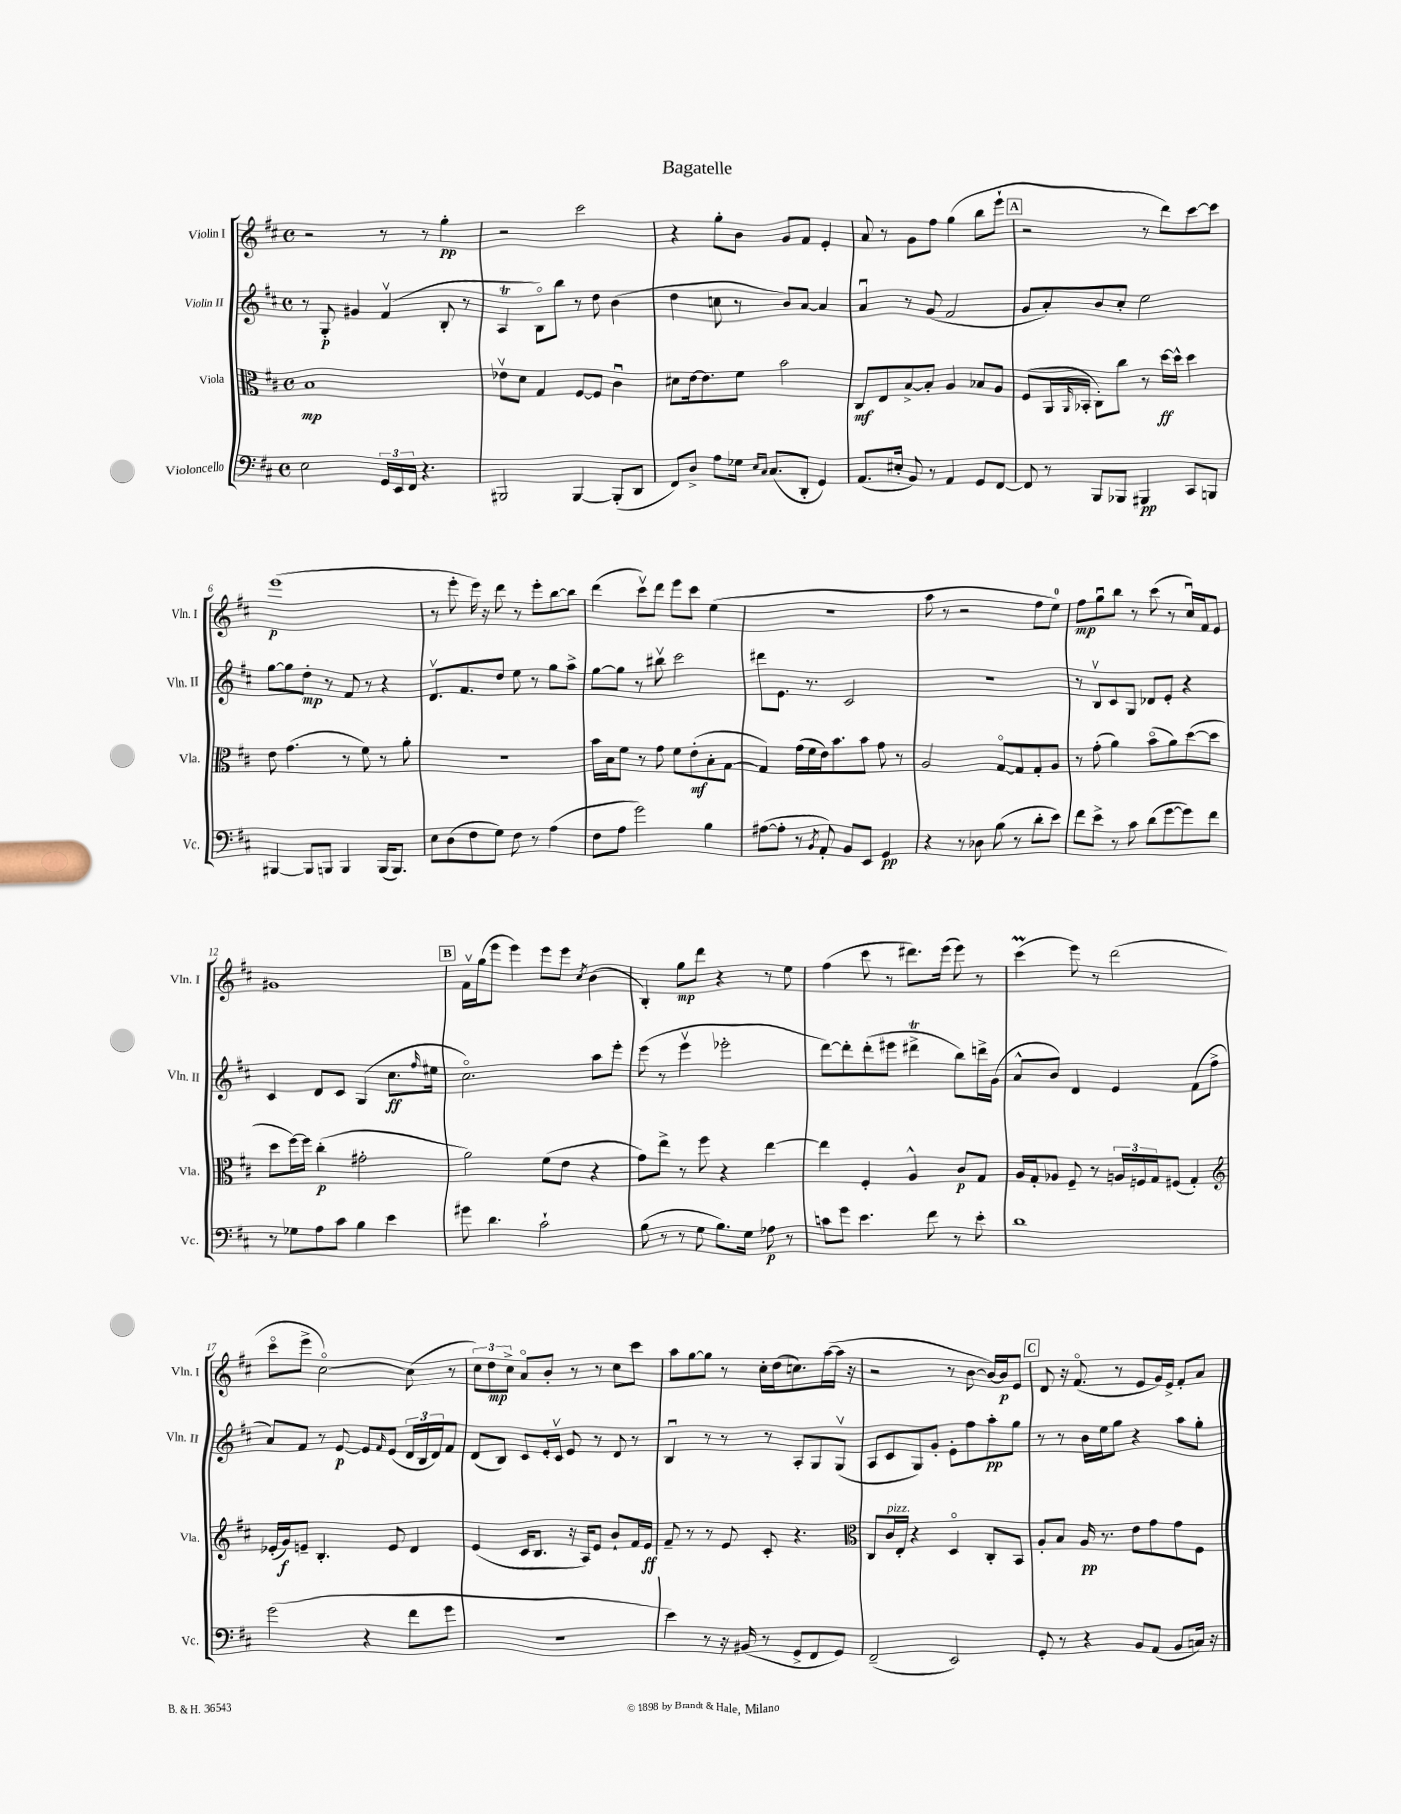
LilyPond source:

\header { title = "Bagatelle" }
<<
\new StaffGroup <<
\new Staff = "s0" \with { instrumentName = "Violin I" shortInstrumentName = "Vln. I" } {
    \clef treble \key d \major \defaultTimeSignature \time 4/4
    r2 r8 r8 g''4-.\pp |
    r2 cis'''2 |
    r4 g''8-. b'8 g'8 fis'8 e'4-. |
    a'8 r8 g'8 fis''8 g''4( b''8 e'''8-! |
    \mark \markup { \box "A" } r2 r8 d'''8) cis'''8~ cis'''8 |
    e'''1\p( |
    r8 e'''8-. e'''16) r16 d'''8 r8 e'''8-. b''8~ b''8 |
    d'''4( cis'''8\upbow) d'''8 e'''8 cis'''8 e''4( |
    R1 |
    a''8 r8 r2 fis''8 e''8-0) |
    fis''8\mp g''8\downbow b''8 r8 cis'''8( r8 cis''16\downbow) fis'16 e'8 |
    gis'1 |
    \mark \markup { \box "B" } fis'16\upbow g''16( e'''8 e'''4) e'''8 e'''8 \acciaccatura { cis''8 } b'4( |
    b4-.) g''8\mp d'''8 r4 r8 e''8 |
    fis''4( cis'''8 r8 dis'''8.) e'''16( e'''8) r8 |
    cis'''4\prall( e'''8) r8 d'''2( |
    cis'''8\flageolet e'''8-> cis''2~\flageolet) cis''8( r8 |
    \tuplet 3/2 { cis''8) d''8\mp cis''8-> } a'8\flageolet b'8-. r8 r8 cis''8 cis'''8 |
    a''8 g''8~ g''8 r8 cis''16-. d''16( c''8.) a''16~( a''16 r16 |
    r2 r8 b'8~ b'16~) b'16\p e'8 |
    \mark \markup { \box "C" } d'8 r16 fis'8.\flageolet( r8 e'8 g'16) e'16-> fis'8-. a'8 \bar "|." |
}
\new Staff = "s1" \with { instrumentName = "Violin II" shortInstrumentName = "Vln. II" } {
    \clef treble \key d \major \defaultTimeSignature \time 4/4
    r8 g8-.\p gis'4 fis'4\upbow( b8-. r8 |
    a4\trill b8\flageolet) b''8 r8 d''8 b'4( |
    d''4 c''8 r8 b'8) a'8~ a'4 |
    a'4\downbow r8 g'8( fis'2 |
    \mark \markup { \box "A" } g'8 a'8-.) b'8 cis''8-. e''2 |
    g''8~ g''8 d''8-.\mp r8 fis'8 r8 r4 |
    d'8.\upbow fis'8. d''8 e''8 r8 g''8 a''8-> |
    g''8~ g''8 r8 bis''8\upbow cis'''2 |
    dis'''8 e'8. r8. cis'2 |
    R1 |
    r8 b8\upbow cis'8 g8 des'8 e'8-. r4 |
    cis'4 d'8 cis'8 g4( cis''8.\ff \grace { fis''16 } eis''16 |
    \mark \markup { \box "B" } cis''2.\flageolet) a''8 e'''8-. |
    e'''8( r8 e'''4\upbow ees'''2-. |
    d'''8~) d'''8-. d'''8-.( eis'''8 dis'''4->\trill b''8) d'''16-> g'16( |
    a'8-^ b'8) d'4 e'4 fis'8( fis''8-> |
    a'8) fis'8 r8 e'8~\p e'8 \grace { fis'16 } e'8( \tuplet 3/2 { d'16 b16 d'16) } fis'8 |
    d'8( b8) cis'8 e'16-. cis'16\upbow e'8 r8 d'8 r8 |
    b4\downbow r8 r8 r8 a8-. g8 g8\upbow( |
    a8 cis'8 g8) g'8-. e'8-. fis''8 a''8-.\pp g''8 |
    \mark \markup { \box "C" } r8 r8 b'16 e''16 g''8 r4 a''8 g''8-. \bar "|." |
}
\new Staff = "s2" \with { instrumentName = "Viola" shortInstrumentName = "Vla." } {
    \clef alto \key d \major \defaultTimeSignature \time 4/4
    b1\mp |
    ees'8\upbow d'8 g4 fis8~ fis8 cis'4\downbow |
    dis'8 e'16~ e'8. fis'8 b'2 |
    cis8\mf e8 b8~-> b8-. a4 bes8 a8 |
    \mark \markup { \box "A" } fis8( a,16 \grace { a,16 } bes,16-. cis8-.) cis''8 r8 d''16~\ff d''16-^ d''4 |
    e'8 g'4.( r8 fis'8) r8 a'8-. |
    R1 |
    b'16 b16 fis'8 r8 g'8 fis'8 e'8-.\mf( b8-. g8~ |
    g4) g'16( fis'16 e'16) b'8. b'8 g'8 r8 |
    a2 g8~\flageolet g8 g8-. a8 |
    r8 g'8-.( a'4) b'8\flageolet( a'8) d''8~( d''8 |
    d''8 fis''16~) fis''16 cis''4-.\p( gis'2-. |
    \mark \markup { \box "B" } a'2) fis'8( e'8 r4 |
    g'8) e''8-> r8 fis''8 r4 e''4~ |
    e''4 fis4-. a4-^ cis'8\p g8 |
    a16 g16-. aes8 fis8-- r8 \tuplet 3/2 { a16 f16 g16 } fis8( g4-.) |
    \clef treble ees'16-.( g'16\f) e'8-- b4.-. e'8 d'4 |
    e'4( cis'16 b8. r16 a16) e'8 b'8-! fis'16 e'16\ff |
    fis'8-- r8 r8 e'8 cis'8-. r4. |
    \clef alto cis8 cis'16^\markup { \italic "pizz." } e16-. r4 d4\flageolet cis8-. b,8 |
    \mark \markup { \box "C" } a8-. b8 a16\pp r8. e'8 g'8 g'8 fis8 \bar "|." |
}
\new Staff = "s3" \with { instrumentName = "Violoncello" shortInstrumentName = "Vc." } {
    \clef bass \key d \major \defaultTimeSignature \time 4/4
    e2 \tuplet 3/2 { g,16 e,16 fis,16 } r4. |
    bis,,2 bis,,4~ bis,,8-.( d,8 |
    fis,8) d8-> a8 ges16 \grace { e16 cis16 } cis8.( d,8-. g,4) |
    a,8.( eis16-. b,8) r8 a,4 g,8 fis,8~ |
    \mark \markup { \box "A" } fis,8 r8 b,,8 bes,,8 bis,,4\pp cis,8 b,,8 |
    bis,,4~ bis,,8 b,,8 b,,4 b,,16( b,,8.) |
    e8 d8( fis8 g8) fis8 r8 a4( |
    fis8 a8 g'2) b4 |
    ais8~( ais8-. r8 \acciaccatura { b,8 } a,8-.) b,8 e,8 g,4\pp |
    r4 r8 des8 b8( r8 d'8-. e'8) |
    fis'8 e'8-> r8 cis'8 d'8( g'8~ g'8) fis'8 |
    r8 ges8 a8 cis'8 b4 e'4 |
    \mark \markup { \box "B" } gis'8 d'4. cis'2-! |
    b8( r8 r8 g8 b8.) g16 aes8\p r8 |
    c'8 g'8 e'4. fis'8 r8 e'8-. |
    d'1 |
    g'2( r4 fis'8 g'8 |
    R1 |
    e'4) r8 r16 bis,16( r8 g,8-> fis,8 g,8) |
    fis,2--( e,2) |
    \mark \markup { \box "C" } g,8-. r8 r4 b,8 a,8( b,8 c16) r16 \bar "|." |
}
>>
>>
